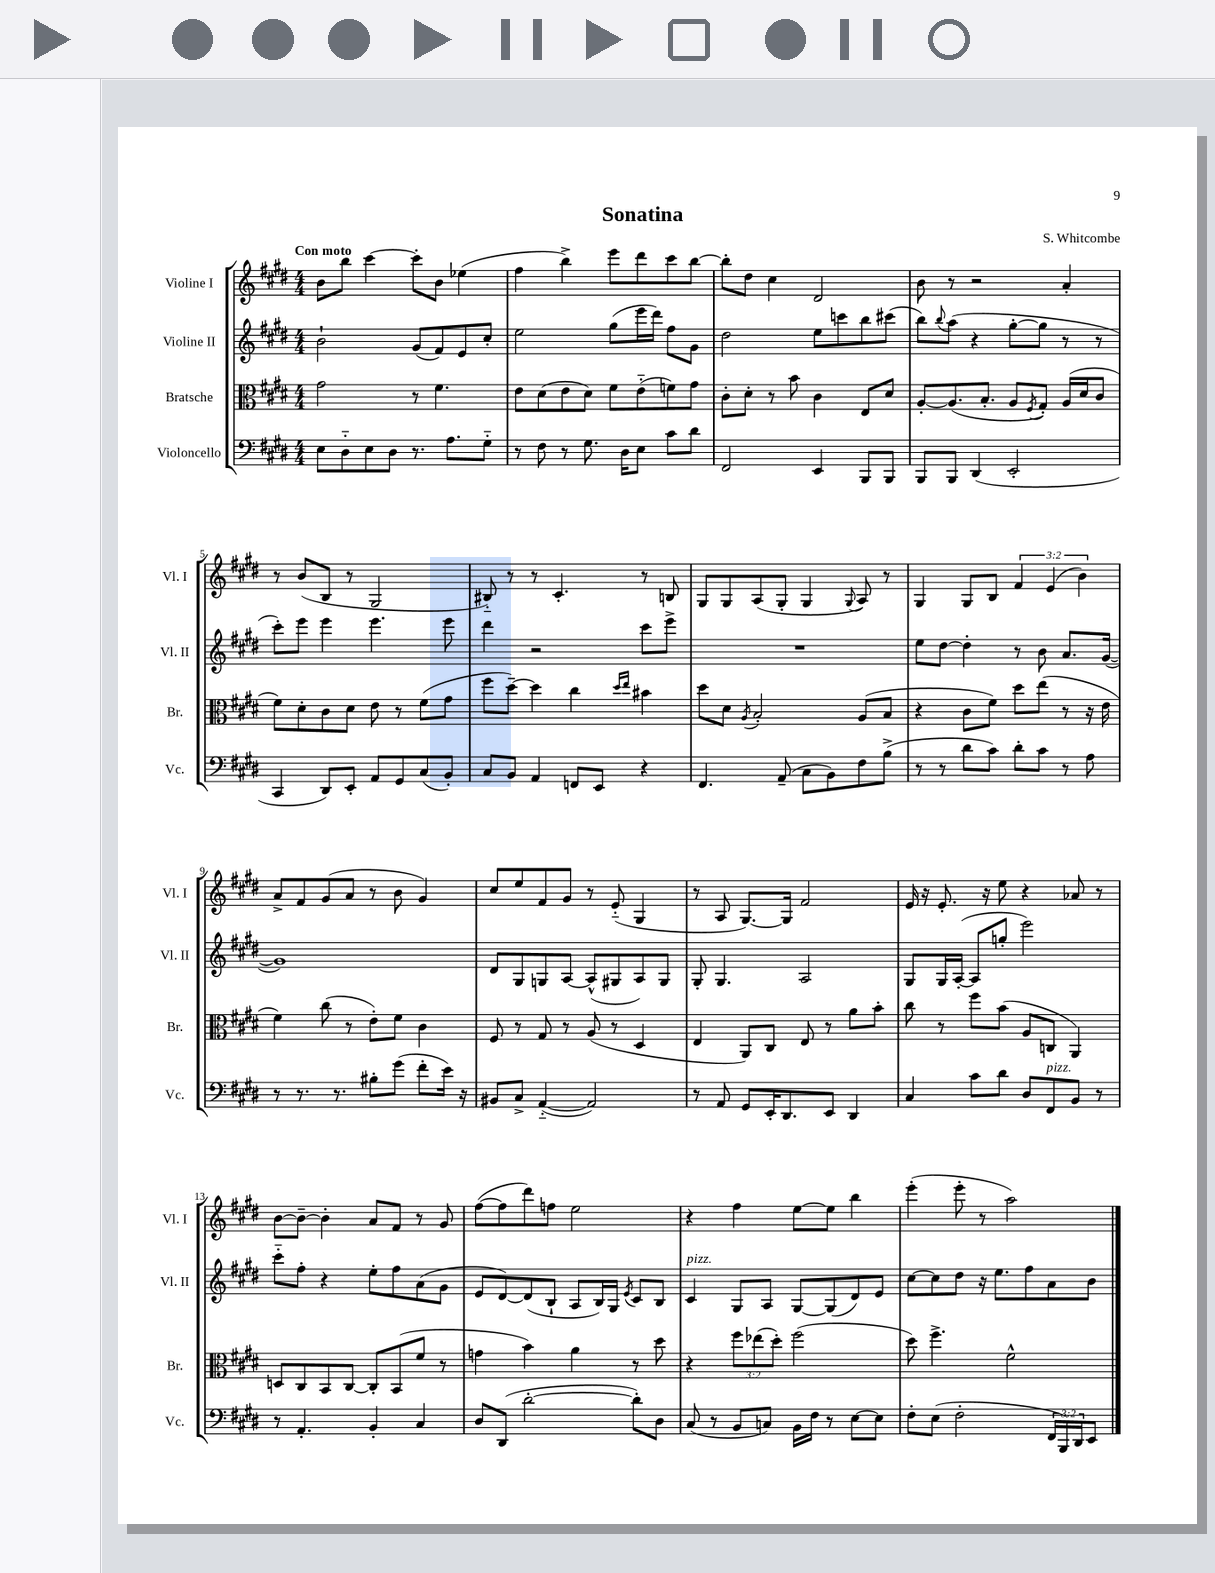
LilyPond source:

\header { title = "Sonatina" composer = "S. Whitcombe" }
<<
\new StaffGroup <<
\new Staff = "s0" \with { instrumentName = "Violine I" shortInstrumentName = "Vl. I" } {
    \clef treble \key e \major \numericTimeSignature \time 4/4 \override Staff.TupletNumber.text = #tuplet-number::calc-fraction-text \tempo "Con moto"
    b'8 b''8 cis'''4~ cis'''8-. b'8 ees''4( |
    fis''4 b''4->) e'''8 dis'''8 cis'''8 b''8~ |
    b''8-. dis''8 cis''4 dis'2 |
    b'8 r8 r2 a'4-. |
    r8 b'8( b8 r8 gis2 |
    bis8-_) r8 r8 cis'4.-. r8 b8 |
    gis8 gis8 a8( gis8-. gis4 \appoggiatura { gis8 } a8) r8 |
    gis4 gis8 b8 \tuplet 3/2 { fis'4 e'4( b'4) } |
    a'8-> fis'8 gis'8( a'8 r8 b'8 gis'4) |
    cis''8 e''8 fis'8 gis'8 r8 e'8-_( gis4 |
    r8 a8 gis8.~) gis16 fis'2 |
    e'16 r16 e'8.-. r16 e''8 r4 aes'8 r8 |
    b'8~ b'8~-- b'4-. a'8 fis'8 r8 gis'8 |
    fis''8~( fis''8 dis'''8) f''8 e''2 |
    r4 fis''4 e''8~ e''8 b''4 |
    e'''4-.( e'''8-. r8 a''2) \bar "|." |
}
\new Staff = "s1" \with { instrumentName = "Violine II" shortInstrumentName = "Vl. II" } {
    \clef treble \key e \major \numericTimeSignature \time 4/4
    b'2-! gis'8( fis'8) e'8 cis''8-. |
    e''2 gis''8( e'''16 dis'''16) fis''8 gis'8 |
    dis''2 e''8 c'''8 b''8 cis'''8( |
    b''8) \appoggiatura { b''8 } a''8( r4 gis''8~-. gis''8 r8 r8 |
    cis'''8-.) e'''8 e'''4 e'''4. e'''8 |
    dis'''4 r2 cis'''8 e'''8-> |
    R1 |
    e''8 dis''8~ dis''4-. r8 b'8 a'8. gis'16~( |
    gis'1) |
    dis'8 gis8 g8 a8~ a8-^( gis8 a8) gis8 |
    gis8-. gis4. a2 |
    gis8 gis16 a16~-.( a8 g''8-. e'''2) |
    cis'''8-_ fis''8-. r4 e''8-. fis''8 a'8( gis'8 |
    e'8 dis'8~) dis'8( b8-! a8 b16) gis16 \acciaccatura { e'8 } cis'8 b8 |
    cis'4^\markup { \italic "pizz." } gis8 a8 gis8~ gis8( dis'8) e'8 |
    cis''8~ cis''8 dis''8 r16 e''8. fis''8 a'8 b'8 \bar "|." |
}
\new Staff = "s2" \with { instrumentName = "Bratsche" shortInstrumentName = "Br." } {
    \clef alto \key e \major \numericTimeSignature \time 4/4 \override Staff.TupletNumber.text = #tuplet-number::calc-fraction-text
    gis'2 r8 fis'4. |
    e'8 dis'8( e'8 dis'8) fis'8 e'8-_( f'8) gis'8 |
    cis'8-. dis'8-. r8 b'8 cis'4 e8 dis'8 |
    a8~-. a8.( b8.-. a8 \acciaccatura { fis8 } gis8-.) a16( dis'16 cis'8 |
    fis'8) dis'8-. cis'8 dis'8 e'8 r8 fis'8( gis'8 |
    fis''8 dis''8~--) dis''4 cis''4 \grace { dis''16 e''16 } bis'4 |
    dis''8 dis'8 \acciaccatura { a8 } b2-. a8( b8 |
    r4 cis'8 fis'8) dis''8 e''8( r8 r16 e'16 |
    fis'4) cis''8( r8 e'8-.) fis'8 cis'4 |
    fis8 r8 gis8 r8 a8( r8 dis4 |
    e4 a,8) cis8 e8 r8 a'8 b'8-. |
    cis''8 r8 fis''8 b'8( a8 c8 a,4) |
    d8 cis8 b,8 cis8~ cis8-. b,8( fis'8 r8 |
    g'4 b'4) a'4 r8 dis''8 |
    r4 \tuplet 3/2 { fis''8 ees''8( dis''8-.) } fis''2( |
    dis''8) fis''4.-> fis'2-^ \bar "|." |
}
\new Staff = "s3" \with { instrumentName = "Violoncello" shortInstrumentName = "Vc." } {
    \clef bass \key e \major \numericTimeSignature \time 4/4 \override Staff.TupletNumber.text = #tuplet-number::calc-fraction-text
    e8 dis8-_ e8 dis8 r8. a8. gis8-_ |
    r8 fis8 r8 gis8. dis16 e8 cis'8 dis'8 |
    fis,2 e,4 b,,8 b,,8 |
    b,,8 b,,8 dis,4( e,2-. |
    cis,4 dis,8) e,8-. a,8 gis,8 cis8( b,8-.) |
    cis8 b,8 a,4 f,8 e,8 r4 |
    fis,4. a,8--( cis8 b,8) fis8 b8->( |
    r8 r8 dis'8 cis'8) dis'8-. cis'8 r8 a8 |
    r8 r8. r8. bis8-. gis'8( fis'8-. e'16) r16 |
    bis,8 cis8-> a,4~-_( a,2) |
    r8 a,8 gis,8 e,16-. dis,8. e,8 dis,4 |
    cis4 cis'8 dis'8 dis8 fis,8^\markup { \italic "pizz." } b,8 r8 |
    r8 a,4.-. b,4-. cis4 |
    dis8 dis,8( dis'2~-. dis'8-.) dis8 |
    cis8( r8 b,8 c8) b,16 fis16 r8 e8~ e8 |
    fis8-. e8( fis2-. \tuplet 3/2 { fis,16 b,,16) dis,16 } e,8 \bar "|." |
}
>>
>>
